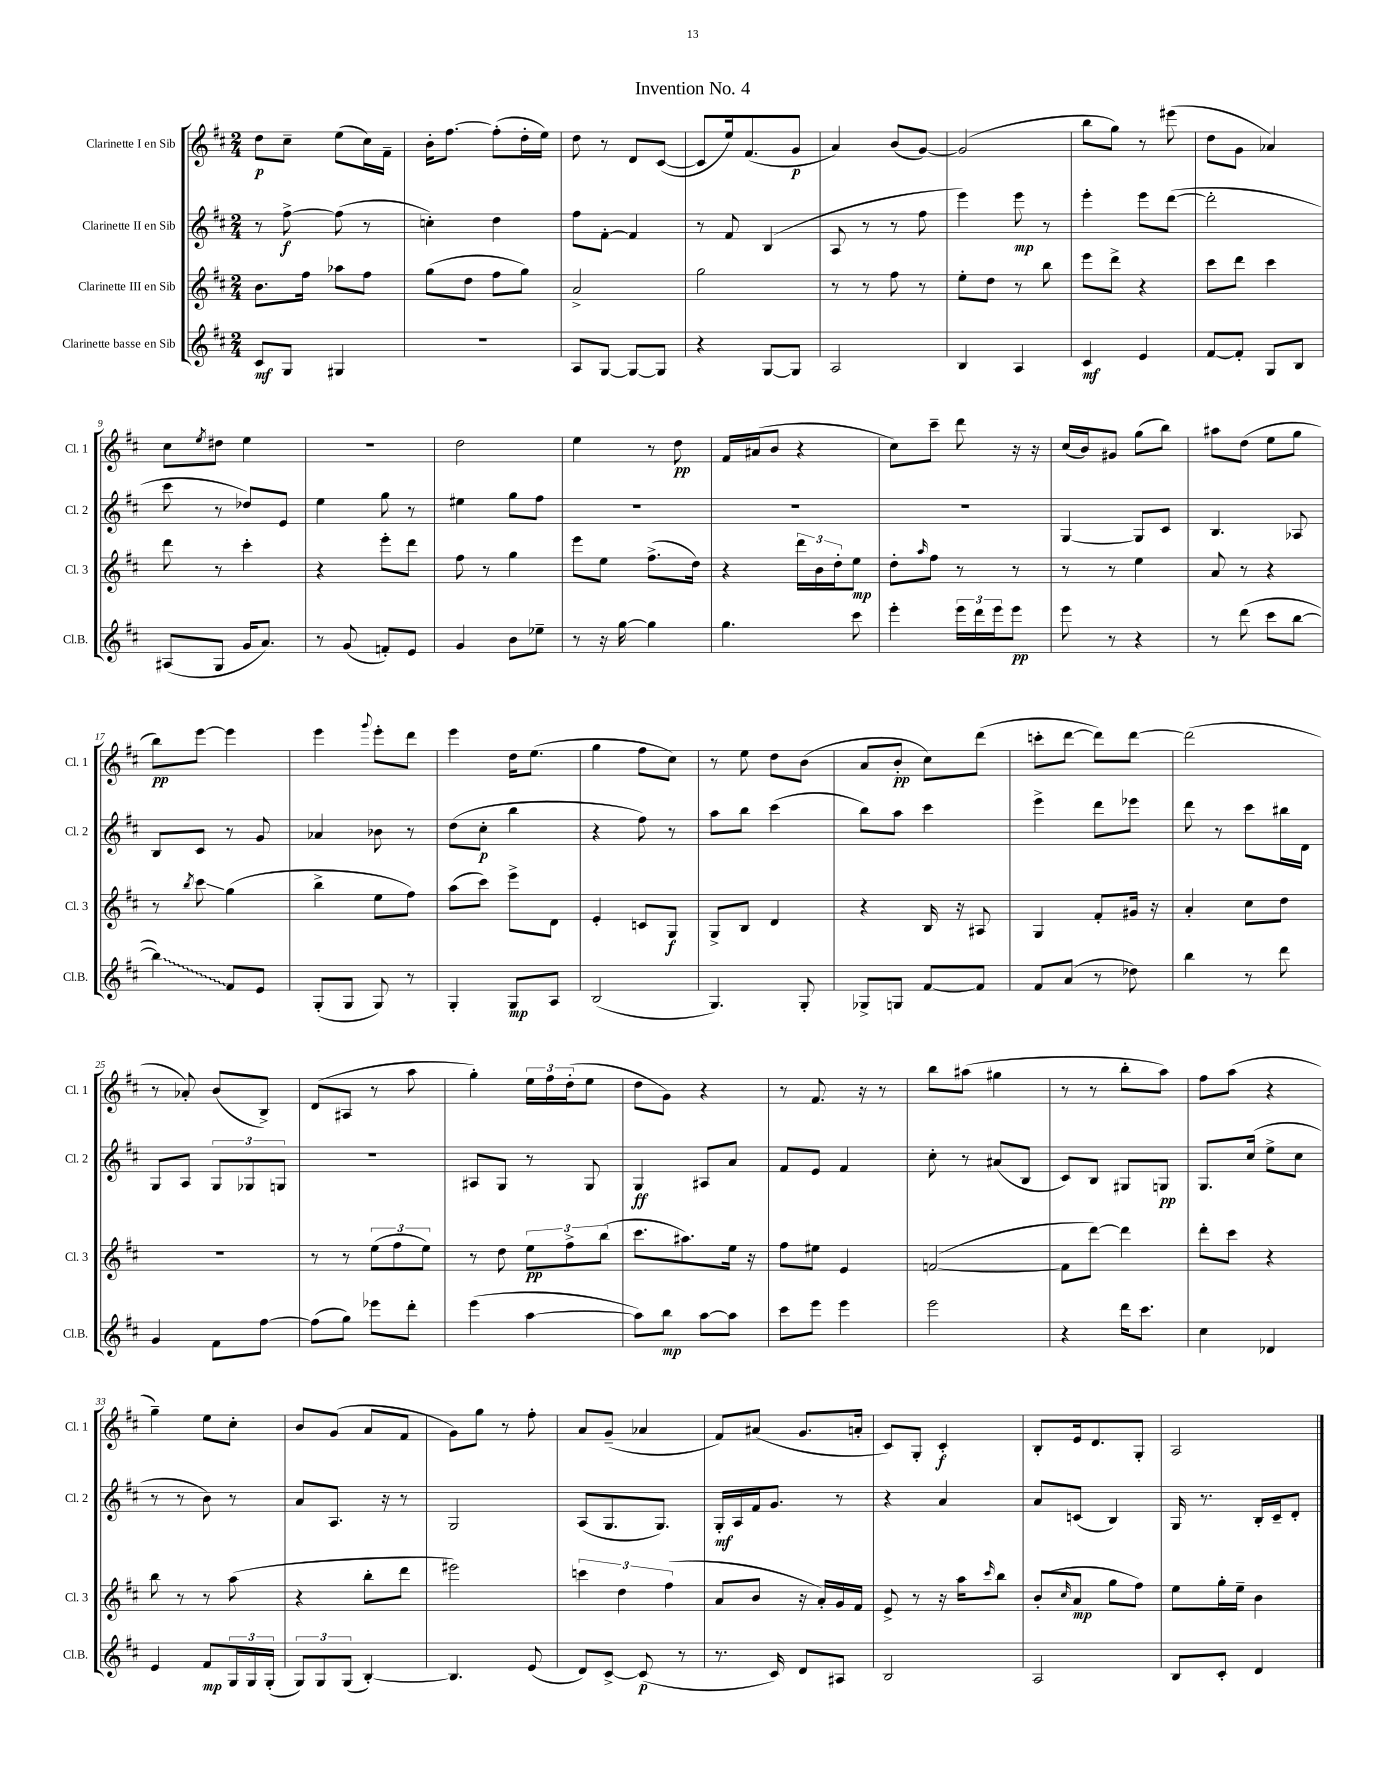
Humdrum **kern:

**kern	**kern	**kern	**kern
*staff4	*staff3	*staff2	*staff1
*clefG2	*clefG2	*clefG2	*clefG2
*k[f#c#]	*k[f#c#]	*k[f#c#]	*k[f#c#]
*M2/4	*M2/4	*M2/4	*M2/4
8c#	8.b	8r	8dd
8G	.	[8ff#^	8cc#~
.	16ff#	.	.
4G#	8aa-	(8ff#]	(8ee
.	8ff#	8r	16cc#)
.	.	.	16f#~
=	=	=	=
2r	(8gg	4cc')	16b'
.	.	.	[8.ff#
.	8dd	.	.
.	8ff#	4dd	(8ff#']
.	8gg)	.	16dd'
.	.	.	16ee)
=	=	=	=
8A	2a^	8ff#	8dd
[8G	.	[8f#'	8r
8G_	.	4f#]	8d
8G]	.	.	([8c#
=	=	=	=
4r	2gg	8r	8c#]
.	.	8f#	16ee)
.	.	.	(8.f#
[8G	.	(4B	.
8G]	.	.	8g
=	=	=	=
2A	8r	8A	4a)
.	8r	8r	.
.	8ff#	8r	(8b
.	8r	8ff#	[8g)
=	=	=	=
4B	8ee'	4eee)	(2g]
.	8dd	.	.
4A	8r	8eee	.
.	8bb	8r	.
=	=	=	=
4c#	8eee	4eee'	8bb
.	8ddd^	.	8gg)
4e	4r	8eee	8r
.	.	([8ddd	(8eee#
=	=	=	=
[8f#	8ccc#	2ddd']	8dd
8f#']	8ddd	.	8g
8G	4ccc#	.	4a-)
8B	.	.	.
=	=	=	=
(8A#	8ddd	8ccc#	8cc#
.	.	.	8qee
8G	8r	8r	8dd#
16g	4ccc#'	8dd-)	4ee
8.a)	.	.	.
.	.	8e	.
=	=	=	=
8r	4r	4ee	2r
(8g	.	.	.
8f')	8eee'	8gg	.
8e	8ddd	8r	.
=	=	=	=
4g	8ff#	4ee#	2dd
.	8r	.	.
8b	4gg	8gg	.
8ee-~	.	8ff#	.
=	=	=	=
8r	8eee	2r	4ee
16r	8ee	.	.
[16gg	.	.	.
4gg]	(8.ff#^	.	8r
.	.	.	8dd
.	16dd)	.	.
=	=	=	=
4.gg	4r	2r	16f#
.	.	.	(16a#
.	.	.	8b
.	24ddd	.	4r
.	24b	.	.
.	24dd'	.	.
8ccc#	8ee	.	.
=	=	=	=
4eee'	8dd'	2r	8cc#)
.	16qqaa	.	.
.	8ff#	.	8ccc#~
24eee	8r	.	8ddd
24ddd	.	.	.
24eee	.	.	.
8eee	8r	.	16r
.	.	.	16r
=	=	=	=
8eee	8r	[4G	(16cc#
.	.	.	16b)
8r	8r	.	8g#
4r	4ee	8G]	(8gg
.	.	8c#	8bb)
=	=	=	=
8r	8a	4.B	8aa#
(8ddd	8r	.	(8dd
8ccc#	4r	.	8ee
[8bb	.	8A-	8gg
=	=	=	=
4bb])	8r	8B	8bb)
.	8qbb	.	.
.	8ccc#	8c#	[8eee
8f#	(4gg	8r	4eee]
8e	.	8g	.
=	=	=	=
(8G'	4bb^	4a-	4eee
8G	.	.	.
.	.	.	8qqggg
8G)	8ee	8b-	8eee'
8r	8ff#)	8r	8ddd
=	=	=	=
4G'	(8aa	(8dd	4eee
.	8ccc#)	8cc#'	.
8G	8eee^	4bb	16dd
.	.	.	(8.ee
8A	8d	.	.
=	=	=	=
(2B	4e'	4r	4gg
.	8c	8ff#)	8ff#
.	8G	8r	8cc#)
=	=	=	=
4.G)	8G^	8aa	8r
.	8B	8bb	8ee
.	4d	(4ccc#	8dd
8G'	.	.	(8b
=	=	=	=
8G-^	4r	8bb)	8a
8G	.	8aa	8b'
[8f#	16B	4ccc#	8cc#)
.	16r	.	.
8f#]	8A#	.	(8ddd
=	=	=	=
8f#	4G	4eee^	8ccc'
(8a	.	.	[8ddd
8r	8f#'	8ddd	8ddd])
8dd-)	16g#	8eee-	[8ddd
.	16r	.	.
=	=	=	=
4bb	4a'	8ddd	(2ddd]
.	.	8r	.
8r	8cc#	8ccc#	.
8ddd	8dd	16bb#	.
.	.	16d	.
=	=	=	=
4g	2r	8G	8r
.	.	8A	8a-')
8f#	.	12G	(8b
.	.	12G-	.
[8ff#	.	.	8B^)
.	.	12G	.
=	=	=	=
(8ff#]	8r	2r	(8d
8gg)	8r	.	8A#
8eee-	(12ee	.	8r
.	12ff#	.	.
8ddd'	.	.	8aa
.	12ee)	.	.
=	=	=	=
(4eee	8r	8A#	4gg')
.	8dd	8G	.
[4aa	12ee	8r	24ee
.	.	.	24ff#
.	12ff#^	.	(24dd'
.	.	8G	8ee
.	(12bb	.	.
=	=	=	=
8aa])	8.ccc#	4G	8dd
8bb	.	.	8g)
.	8.aa#)	.	.
[8aa	.	8A#	4r
8aa]	16ee	8a	.
.	16r	.	.
=	=	=	=
8ccc#	8ff#	8f#	8r
8eee	8ee#	8e	8.f#
4eee	4e	4f#	.
.	.	.	16r
.	.	.	8r
=	=	=	=
2eee	([2f	8cc#'	8bb
.	.	8r	(8aa#
.	.	(8a#	4gg#
.	.	8B	.
=	=	=	=
4r	8f]	8c#)	8r
.	[8ddd)	8B	8r
16ddd	4ddd]	8G#	8bb'
8.ccc#	.	.	.
.	.	8G	8aa)
=	=	=	=
4cc#	8ddd'	8.G	8ff#
.	8ccc#	.	(8aa
.	.	(16cc#	.
4d-	4r	8ee^	4r
.	.	8cc#	.
=	=	=	=
4e	8bb	8r	4gg~)
.	8r	8r	.
8f#	8r	8b)	8ee
24G	(8aa	8r	8cc#'
24G	.	.	.
(24G'	.	.	.
=	=	=	=
12G)	4r	8a	8b
12G	.	.	.
.	.	8.A	(8g
(12G	.	.	.
[4B')	8bb'	.	8a
.	.	16r	.
.	8ddd	8r	8f#
=	=	=	=
4.B]	2eee#)	2G	8g)
.	.	.	8gg
.	.	.	8r
(8e	.	.	8ff#'
=	=	=	=
8d)	6ccc	(8A	8a
[8c#^	.	8.G	(8g~
.	6dd	.	.
(8c#]	.	.	4a-
.	.	8.G)	.
.	(6ff#	.	.
8r	.	.	.
=	=	=	=
8.r	8a	16G'	8f#)
.	.	16A	.
.	8b	16f#	(8a#
16c#)	.	8.g	.
8d	16r	.	8.g
.	16a')	.	.
8A#	16g	8r	.
.	16f#	.	16a'
=	=	=	=
2B	8e^	4r	8c#)
.	8r	.	8G'
.	16r	4a	4c#'
.	16aa	.	.
.	16qqccc#	.	.
.	8bb	.	.
=	=	=	=
2A	(8b'	8a	8B'
.	16qqcc#	.	.
.	8a	(8c	16e
.	.	.	8.d
.	8gg	4B)	.
.	8ff#)	.	8G'
=	=	=	=
8B	8ee	16G	2A
.	.	8.r	.
8c#'	16gg'	.	.
.	16ee~	.	.
4d	4b	16B'	.
.	.	16c#~	.
.	.	8d'	.
==	==	==	==
*-	*-	*-	*-
